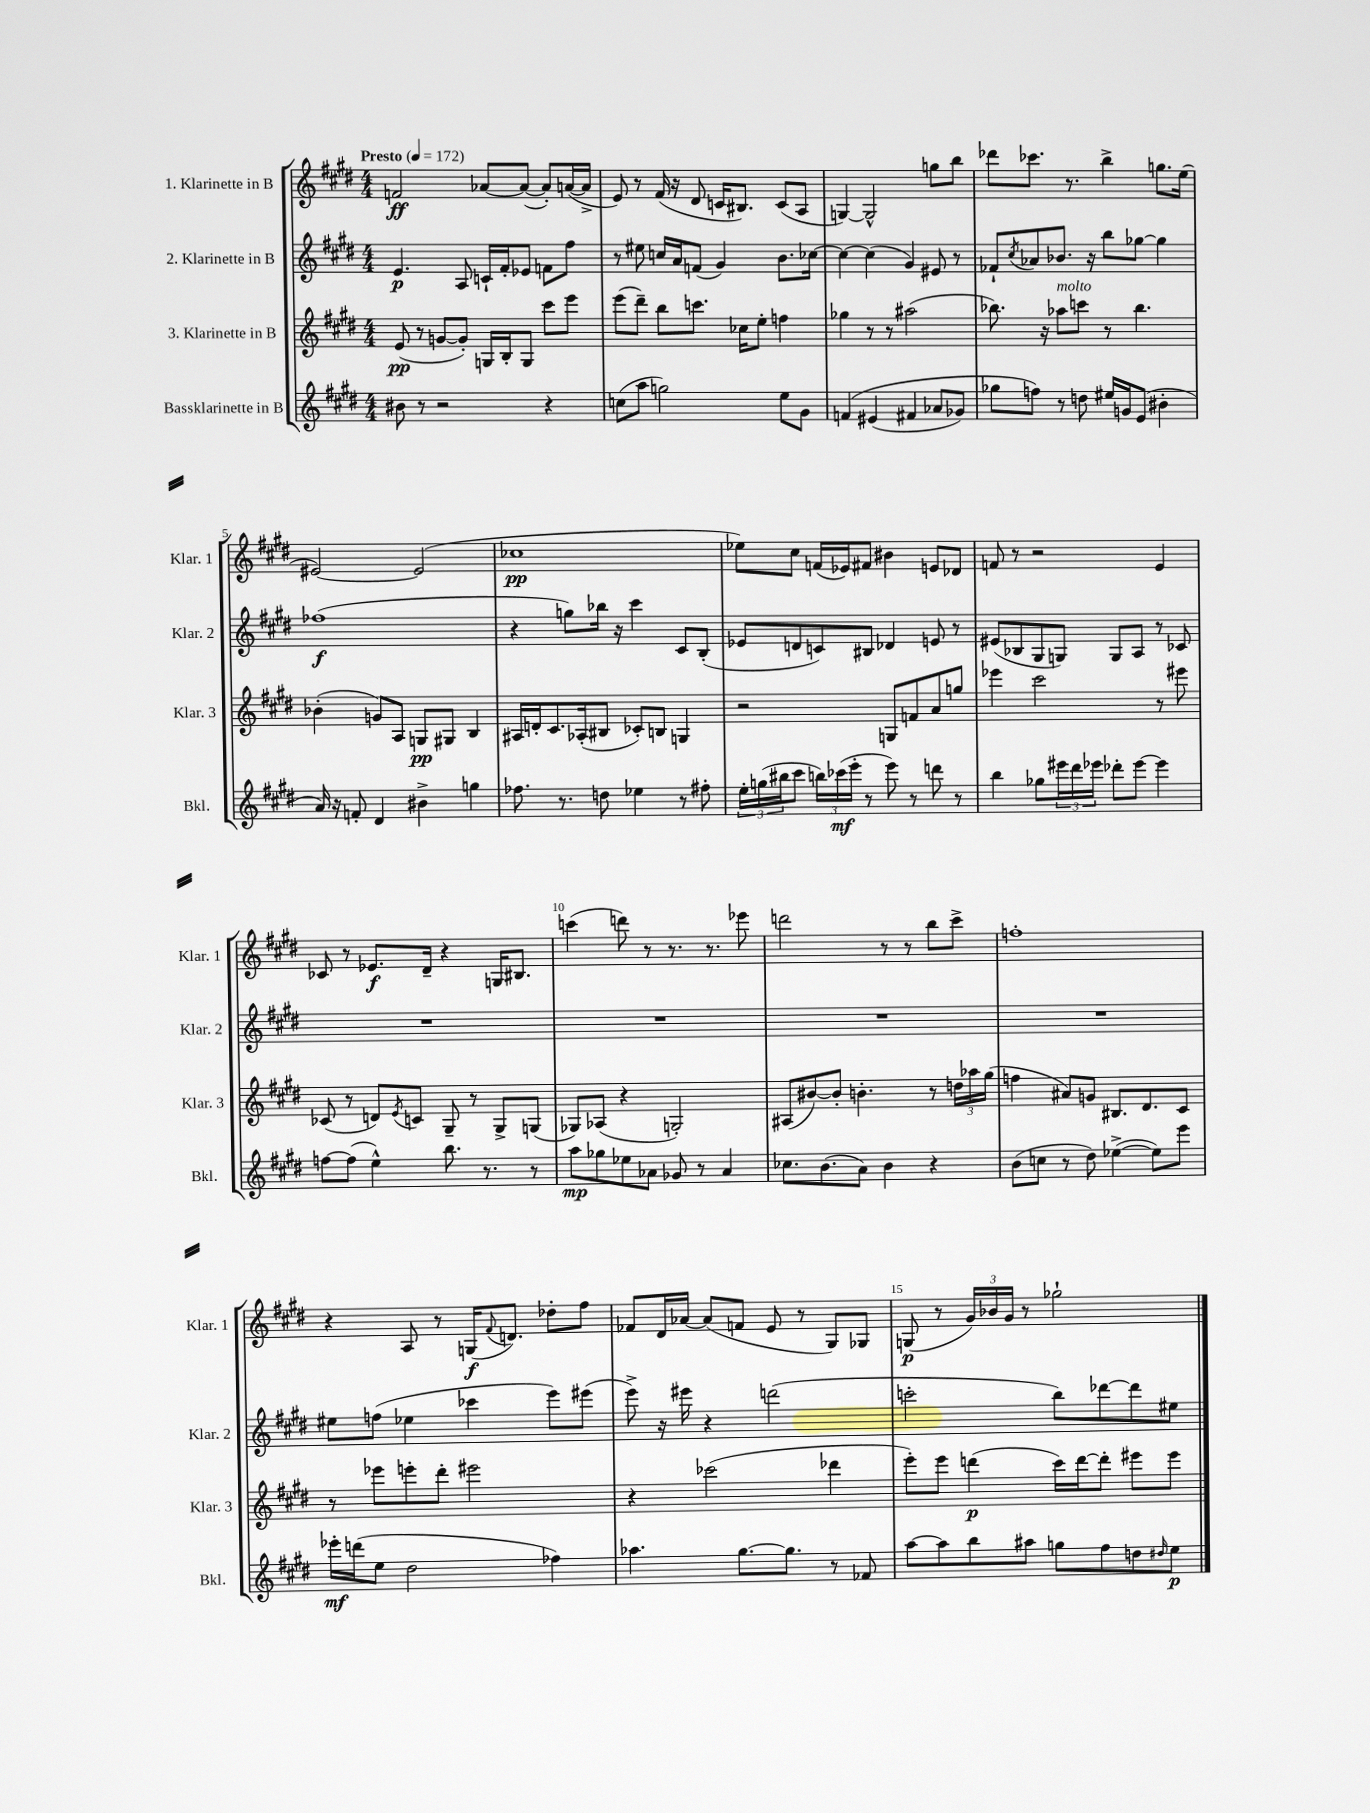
<<
\new StaffGroup <<
\new Staff = "s0" \with { instrumentName = "1. Klarinette in B" shortInstrumentName = "Klar. 1" } {
    \clef treble \key e \major \numericTimeSignature \time 4/4 \tempo "Presto" 4 = 172
    f'2\ff aes'8~ aes'8~( aes'8-.) a'16~( a'16-> |
    e'8) r8 fis'16( r16 dis'8 c'16 bis8.) c'8( a8 |
    g4~) g2-^ g''8 b''8 |
    des'''8 ces'''8. r8. b''4-> g''8. e''16( |
    eis'2~) eis'2( |
    ces''1\pp |
    ees''8) cis''8 f'16( ees'16) fis'8 bis'4 e'8 des'8 |
    f'8 r8 r2 e'4 |
    ces'8 r8 ees'8.\f dis'16-- r4 g16 bis8. |
    c'''4( d'''8) r8 r8. r8. ees'''8 |
    d'''2 r8 r8 b''8 cis'''8-> |
    f''1-. |
    r4 a8 r8 g16\f( \appoggiatura { fis'8 } d'8.) des''8-. fis''8 |
    fes'8 dis'16 aes'16~ aes'8( f'8 e'8 r8 gis8) ges8 |
    g8\p( r8 \tuplet 3/2 { gis'16) bes'16 gis'16 } r8 ges''2-! \bar "|." |
}
\new Staff = "s1" \with { instrumentName = "2. Klarinette in B" shortInstrumentName = "Klar. 2" } {
    \clef treble \key e \major \numericTimeSignature \time 4/4
    e'4.\p a8 c'16-! fis'16-. ees'8 f'8 fis''8 |
    r8 eis''8 c''16 a'16 f'8( gis'4) b'8. ces''16~ |
    ces''4~ ces''4( gis'4) eis'8 r8 |
    fes'8-! \acciaccatura { cis''8 } aes'8 bes'8. r16 b''8 ges''8~ ges''4 |
    fes''1\f( |
    r4 g''8) bes''16 r16 cis'''4 cis'8 b8-.( |
    ees'8 d'8 c'8) bis8 des'4 e'8 r8 |
    eis'8( bes8 gis8 g8) g8 a8 r8 ces'8 |
    R1 |
    R1 |
    R1 |
    R1 |
    eis''8 f''8( ees''4 ces'''4 e'''8) eis'''8( |
    e'''8->) r16 eis'''16 r4 d'''2( |
    c'''2-. b''8) des'''8~ des'''8 eis''8 \bar "|." |
}
\new Staff = "s2" \with { instrumentName = "3. Klarinette in B" shortInstrumentName = "Klar. 3" } {
    \clef treble \key e \major \numericTimeSignature \time 4/4
    e'8\pp( r8 g'8~ g'8-.) g16 b16-. g8 cis'''8 e'''8 |
    e'''8( dis'''8--) b''8 c'''8. ces''16 e''8-. f''4 |
    ges''4 r8 r8 ais''2( |
    bes''8.) r16 aes''8^\markup { \italic "molto" } c'''8 r8 bes''4. |
    bes'4-.( g'8) a8 g8\pp gis8 b4 |
    ais16 d'16-. cis'8. aes16-.( bis8 ces'8-.) b8 g4 |
    r2 g8 f'8 a'8 g''8 |
    ees'''4 cis'''2 r8 eis'''8 |
    ces'8( r8 d'8) \acciaccatura { e'8 } c'8 gis8-- r8 gis8-> g8( |
    ges8) aes8( r4 g2-.) |
    ais8( bis'8~) bis'8-. b'4.-. r8 \tuplet 3/2 { d''16 aes''16 gis''16( } |
    f''4 ais'8) g'8 bis8. dis'8. cis'8 |
    r8 ees'''8 e'''8-. dis'''8-. eis'''2 |
    r4 ces'''2( des'''4 |
    e'''8-.) e'''8 d'''4\p( cis'''16) d'''16~ d'''8-. eis'''8 eis'''8 \bar "|." |
}
\new Staff = "s3" \with { instrumentName = "Bassklarinette in B" shortInstrumentName = "Bkl." } {
    \clef treble \key e \major \numericTimeSignature \time 4/4
    bis'8 r8 r2 r4 |
    c''8( a''8 g''2) e''8 gis'8 |
    f'4\( eis'4( fis'4 aes'8 ges'8) |
    ges''8 f''8\) r8 d''8 eis''16 g'16 e'8( bis'4-. |
    a'16) r16 f'8-. dis'4 bis'4-> g''4 |
    fes''8. r8. d''8 ees''4 r8 fis''8-. |
    \tuplet 3/2 { e''16-. g''16( bis''16 } cis'''8 \tuplet 3/2 { b''16) ces'''16\mf( e'''16-. } r8 e'''8) r8 d'''8 r8 |
    b''4 ges''8 \tuplet 3/2 { eis'''16 dis'''16 ees'''16 } des'''8-. ees'''8~ ees'''4 |
    f''8~ f''8( e''4-^) b''8. r8. r8 |
    a''8\mp ges''8 ees''8 aes'8 ges'8 r8 aes'4 |
    ces''8. b'8.( a'8) b'4 r4 |
    b'8( c''8 r8 dis''8) ees''4~->( ees''8) e'''8 |
    ees'''16-.\mf d'''16( e''8 dis''2 fes''4) |
    aes''4. gis''8.~ gis''8. r8 fes'8 |
    a''8~ a''8 b''8 ais''8 g''8 fis''8 d''8 \grace { dis''16 } e''8\p \bar "|." |
}
>>
>>
\layout { \context { \Score \override BarNumber.break-visibility = ##(#f #t #t) barNumberVisibility = #(every-nth-bar-number-visible 5) } }
